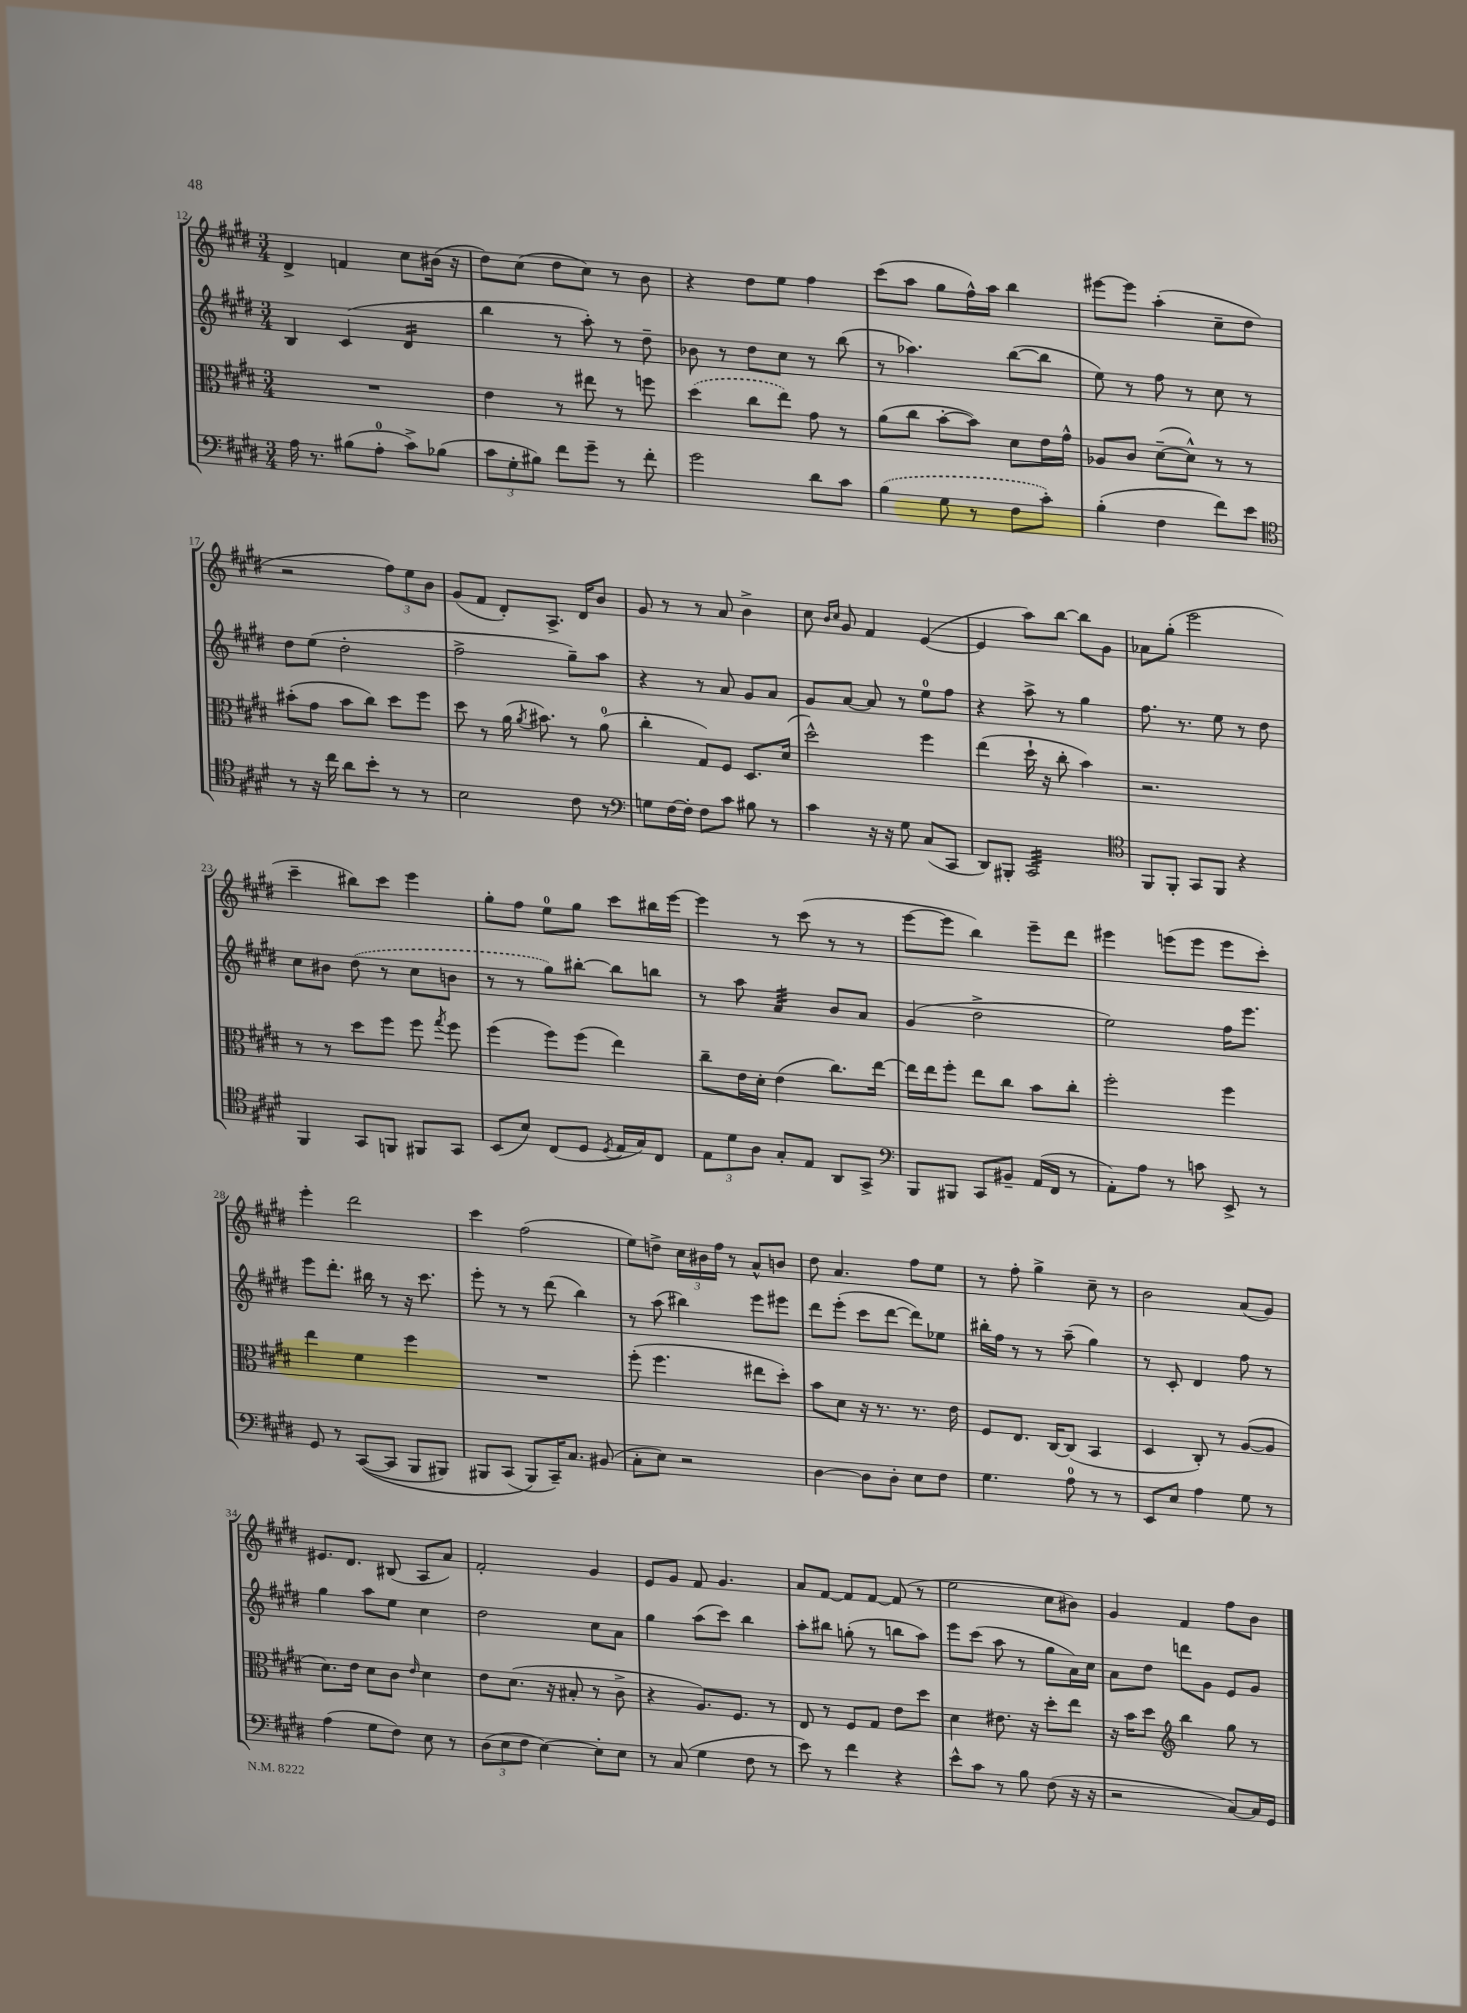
<<
\new StaffGroup <<
\new Staff = "s0" {
    \clef treble \key e \major \numericTimeSignature \time 3/4
    \autoBeamOff dis'4-> f'4 cis''8[ bis'16]( r16 |
    dis''8[) cis''8]( dis''8[ cis''8]) r8 b'8 |
    r4 dis''8[ e''8] fis''4 |
    cis'''8[( a''8] gis''8[ fis''16-^) a''16] b''4 |
    eis'''8[~ eis'''8] a''4-.( cis''8[-- dis''8] |
    r2 \tuplet 3/2 { fis''8[) e''8 b'8] } |
    gis'8[( fis'8] dis'8[-.) a8.]-> dis'16[ b'8] |
    gis'8 r8 r8 a'8 b'4-> |
    cis''8 \grace { b'16[ cis''16] } gis'8 fis'4 e'4~( |
    e'4 a''8[) b''8]~ b''8[ gis'8] |
    aes'8[ gis''8]-.( e'''2 |
    cis'''4-- bis''8[) cis'''8] e'''4 |
    gis''8[-. fis''8] e''8[-0 gis''8] cis'''8[ bis''16 e'''16]~ |
    e'''4 r8 cis'''8( r8 r8 |
    e'''8[~ e'''8] b''4) e'''8[-- dis'''8] |
    eis'''4 e'''8[( e'''8] e'''8[ cis'''8]-.) |
    e'''4-. dis'''2 |
    cis'''4 fis''2( |
    e''8[) d''8]-> \tuplet 3/2 { cis''16[ bis'16 fis''16] } r8 a'8[-^ b'8] |
    dis''8 a'4. fis''8[ e''8] |
    r8 fis''8-. gis''4-> cis''8-- r8 |
    b'2 a'8[( gis'8]) |
    eis'8.[ dis'8.] bis8( a8[ a'8]) |
    fis'2-. gis'4 |
    e'8[ gis'8] fis'8 gis'4. |
    a'8[ fis'8]~ fis'8[ fis'8]~ fis'8( r8 |
    e''2 cis''8[ bis'8]) |
    gis'4 fis'4 fis''8[ b'8] \bar "|." |
}
\new Staff = "s1" {
    \clef treble \key e \major \numericTimeSignature \time 3/4
    \autoBeamOff b4 cis'4( dis'4:16 |
    b''4 r8 a''8-.) r8 dis''8-- |
    bes'8 r8 dis''8[ cis''8] r8 b''8( |
    r8 aes''4.) b''8[~( b''8] |
    e''8) r8 fis''8 r8 cis''8 r8 |
    dis''8[ e''8]( dis''2-. |
    fis''2-> gis''8[--) a''8] |
    r4 r8 a'8 gis'8[ a'8] |
    gis'8[ a'8]~ a'8 r8 e''8[-0 fis''8] |
    r4 a''8-> r8 gis''4 |
    fis''8. r8. e''8 r8 dis''8 |
    cis''8[ bis'8] \once \slurDashed dis''8( r8 cis''8[ b'8] |
    r8 r8 gis''8[) bis''8]~-. bis''8[ b''8] |
    r8 a''8 a'4:32 b'8[ a'8] |
    gis'4( dis''2-> |
    e''2) fis''16[ e'''8.] |
    e'''8[ dis'''8.]-. bis''16 r8 r16 cis'''8. |
    e'''8-. r8 r8 dis'''8( b''4) |
    r8 a''8( bis''4) e'''8[ eis'''8] |
    dis'''8[ e'''8]-.( cis'''8[ dis'''8]~ dis'''8[) ees''8] |
    bis''16[-. fis''16] r8 r8 a''8--( gis''4) |
    r8 cis'8-. dis'4 fis''8 r8 |
    gis''4 a''8[ e''8] cis''4 |
    dis''2 cis''8[ a'8] |
    gis''4 a''8[( cis'''8]) b''4 |
    a''8[-. bis''8] g''8-.( r8 b''8[ a''8]) |
    e'''8[ cis'''8]( a''8 r8 gis''8[ a'16) cis''16] |
    a'8[ dis''8] d'''8[ gis'8] e'8[ gis'8] \bar "|." |
}
\new Staff = "s2" {
    \clef alto \key e \major \numericTimeSignature \time 3/4
    \autoBeamOff R2. |
    e'4 r8 eis''8 r8 f''8 |
    \once \slurDashed dis''4( cis''8[ e''8]) gis'8 r8 |
    a'8[( cis''8] b'8[~-. b'8]) dis'8[ e'16 gis'16]-^ |
    aes8[ cis'8] dis'8[~--( dis'8]-^) r8 r8 |
    bis'8[-.( gis'8] bis'8[ cis''8]) dis''8[ fis''8] |
    dis''8 r8 a'16( \acciaccatura { a'8 } bis'8.) r8 a'8-0( |
    cis''4-. gis8[) fis8] dis8.[ dis'16]( |
    dis''2-^) fis''4 |
    e''4( dis''16-! r16 cis''8-. b'4) |
    r2. |
    r8 r8 dis''8[ fis''8] fis''8 \acciaccatura { gis''8 } fis''8 |
    fis''4( fis''8[) fis''8]( e''4) |
    cis''8[-- e'16 dis'16]-. e'4( cis''8.[) e''16]~ |
    e''16[ e''16 fis''8]-. e''8[ cis''8] b'8[ cis''8]-. |
    fis''2-. fis''4 |
    e''4 fis'4 fis''4 |
    R2. |
    fis''8-.( fis''4. eis''8[ dis''8]-.) |
    b'8[ dis'8] r16 r8. r8. e'16 |
    fis8[ e8.] cis16[~ cis8]( b,4 |
    dis4 cis8-.) r8 a8[~( a8] |
    dis'8.[) e'16] dis'8[ cis'8] \grace { e'16 } dis'4 |
    e'8[ dis'8.]( r16 bis8-. r8 cis'8-> |
    r4 a8.[) fis8.] r8 |
    e8 r8 fis8[ gis8] e'8[ dis''8] |
    dis'4 eis'8. r16 dis''8[-. e''8] |
    r16 b'16[ dis''8] \clef treble b''4 gis''8 r8 \bar "|." |
}
\new Staff = "s3" {
    \clef bass \key e \major \numericTimeSignature \time 3/4
    \autoBeamOff a16 r8. bis8[( a8]-0-. cis'8[->) bes8]( |
    \tuplet 3/2 { cis'8[ gis8-. bis8]) } fis'8[ gis'8]-- r8 fis'8-. |
    gis'2 dis'8[ cis'8] |
    \once \slurDashed b4( gis8 r8 fis8[ cis'8]-.) |
    b4-.( fis4 fis'8[) e'8] |
    \clef tenor r8 r16 cis''16 a'8[ b'8]-. r8 r8 |
    b2 cis'8 r8 |
    \clef bass g8[ fis16~ fis16]-. fis8[ cis'8] bis8 r8 |
    cis'4 r16 r16 gis8 cis8[( cis,8] |
    dis,8[) bis,,8]-. cis,2:32 |
    \clef tenor fis,8[ fis,8]-. gis,8[ fis,8] r4 |
    fis,4 gis,8[ f,8] fis,8[ gis,8] |
    b,8[( b8]) cis8[( dis8] \acciaccatura { dis8 } e16[ gis16) cis8] |
    \tuplet 3/2 { e8[ dis'8 a8] } gis8[-. e8] a,8[ gis,8]-> |
    \clef bass b,,8[ bis,,8] cis,8[ bis,8]-- a,16[( fis,16] r8 |
    a,8[-.) a8] r8 c'8 e,8-> r8 |
    gis,8 r8 cis,8[~(\( cis,8] b,,8[ bis,,8]) |
    bis,,8[ cis,8]( bis,,8[\) cis,16--) cis8.] bis,8( |
    cis8[-. e8]) r2 |
    dis4~ dis8[ dis8]-. e8[ fis8] |
    gis4. a8-0 r8 r8 |
    e,8[ e8] a4 gis8 r8 |
    a4( gis8[ fis8]) e8 r8 |
    \tuplet 3/2 { dis8[( e8 fis8] } e4~) e8[-. e8] |
    r8 cis8( gis4 fis8 r8 |
    e'8) r8 fis'4 r4 |
    e'8[-^ cis'8] r8 b8 fis8( r16 r16 |
    r2 cis8[~) cis16 gis,16] \bar "|." |
}
>>
>>
\layout { \context { \Score currentBarNumber = #12 } }
